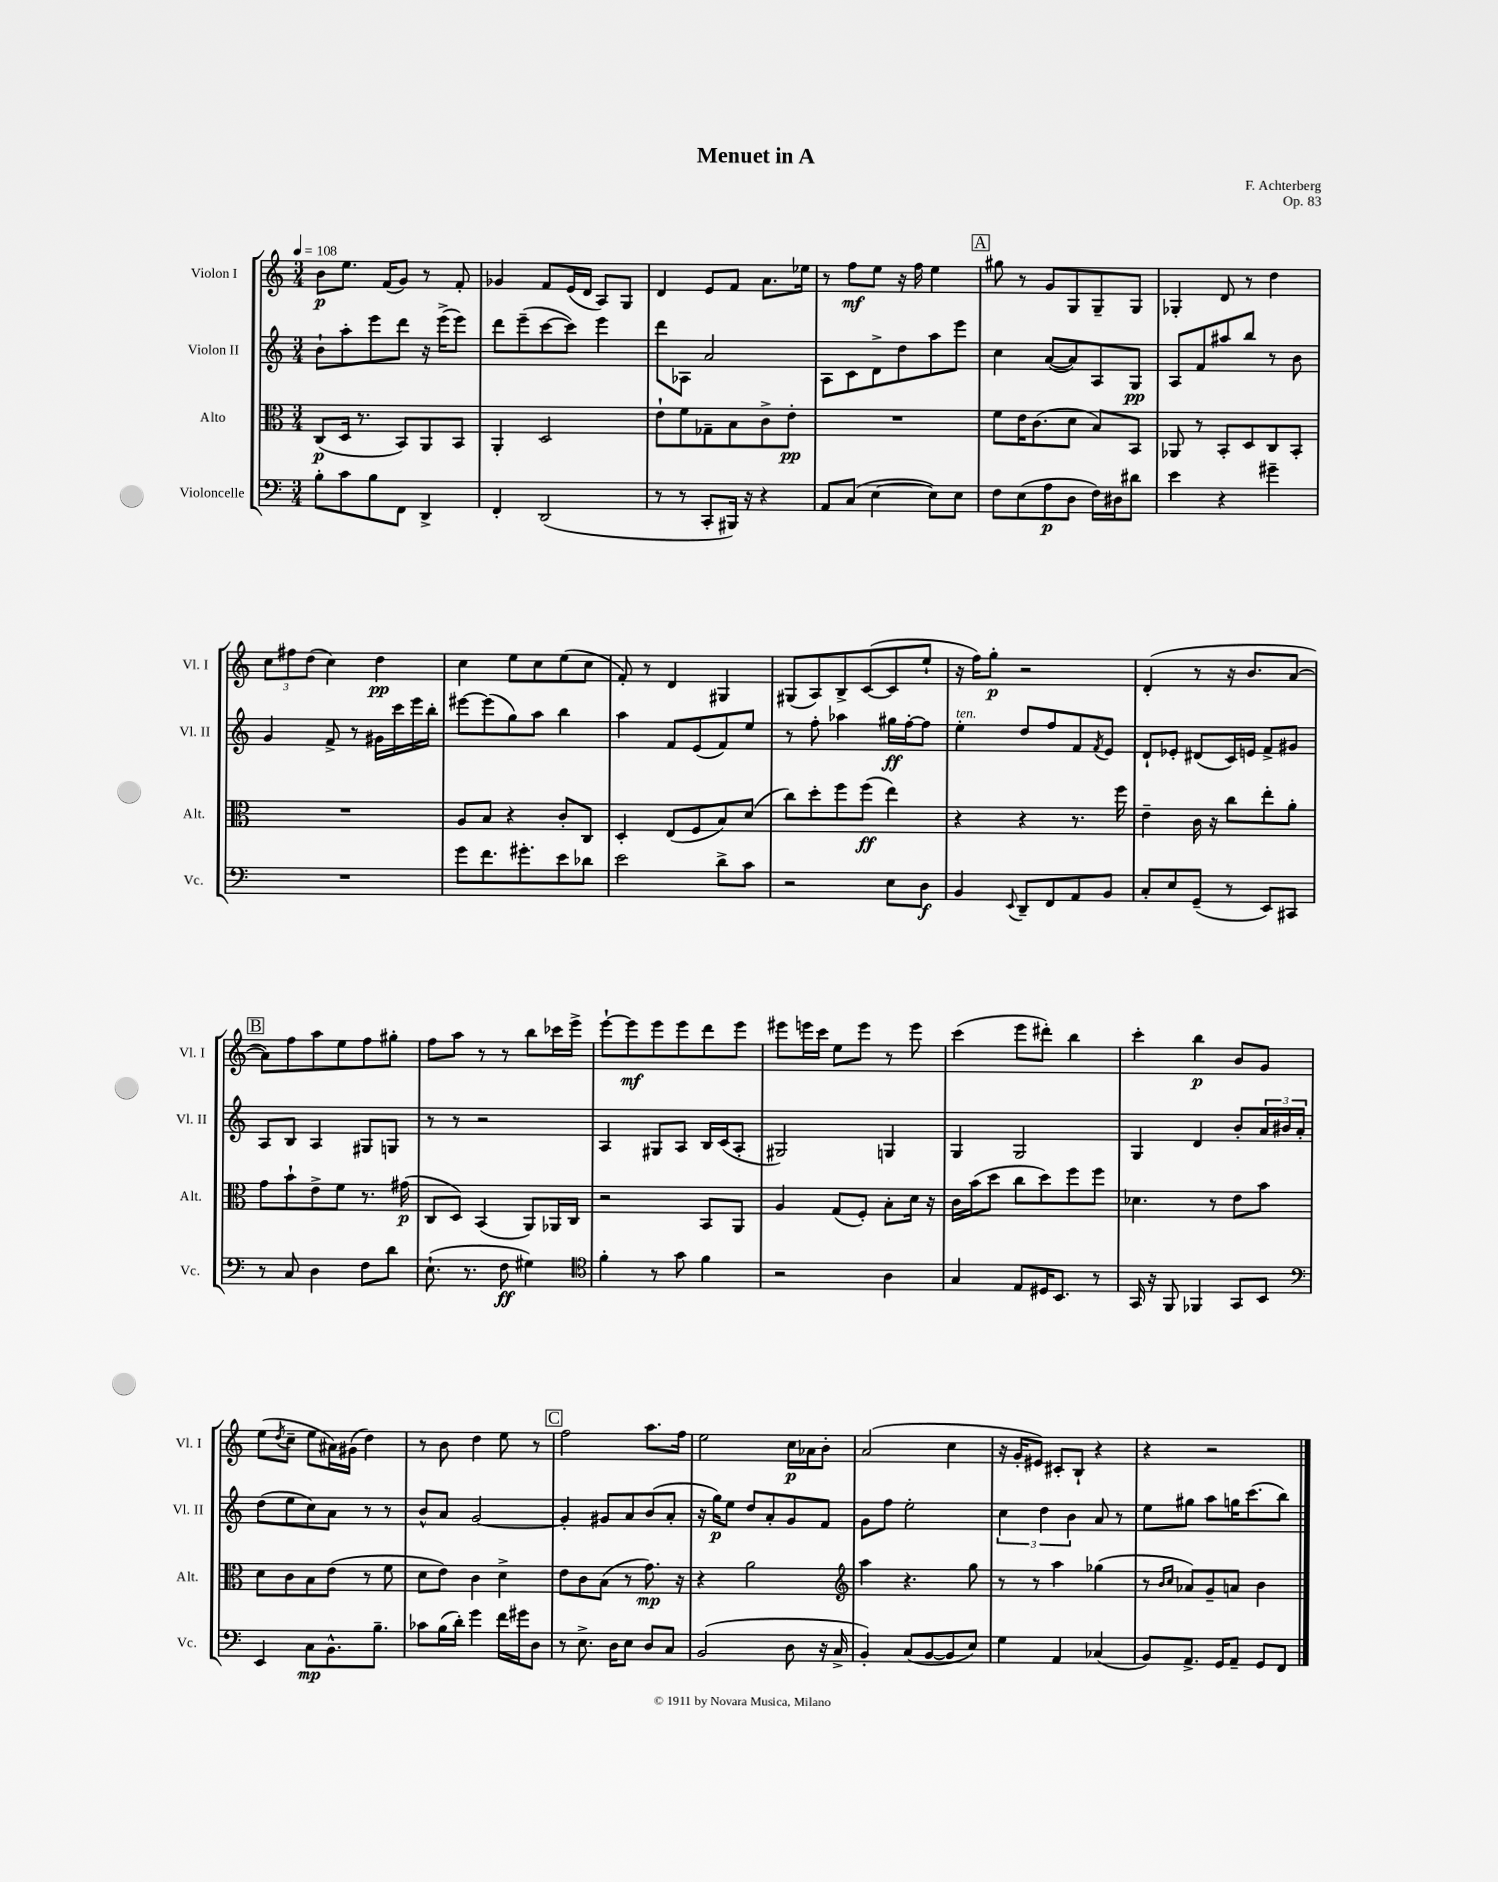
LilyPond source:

\header { title = "Menuet in A" composer = "F. Achterberg" opus = "Op. 83" }
<<
\new StaffGroup <<
\new Staff = "s0" \with { instrumentName = "Violon I" shortInstrumentName = "Vl. I" } {
    \clef treble \key c \major \numericTimeSignature \time 3/4 \tempo 4 = 108
    b'8\p e''8. f'16( g'8) r8 f'8-. |
    ges'4 f'8 e'16( d'16 a8) g8 |
    d'4 e'8 f'8 a'8. ees''16 |
    r8 f''8\mf e''8 r16 f''16 e''4 |
    \mark \markup { \box "A" } gis''8 r8 g'8 g8 g8-- g8 |
    ges4-. d'8 r8 d''4 |
    \tuplet 3/2 { c''8 fis''8 d''8( } c''4) d''4\pp |
    c''4 e''8 c''8 e''8( c''8 |
    f'8-.) r8 d'4 gis4 |
    gis8( a8) b8-> c'8~( c'8 e''8-! |
    r16 f''16) g''8-.\p r2 |
    d'4-.( r8 r16 b'8. a'8~ |
    \mark \markup { \box "B" } a'8) f''8 a''8 e''8 f''8 gis''8-. |
    f''8 a''8 r8 r8 b''8 ces'''16 e'''16-> |
    e'''8~-! e'''8\mf e'''8 e'''8 d'''8 e'''8 |
    eis'''8 e'''16 c'''16 e''8 e'''8 r8 e'''8 |
    c'''4( e'''8 dis'''8-.) b''4 |
    c'''4-. b''4\p b'8 g'8 |
    e''8( \acciaccatura { d''8 } c''8-- e''8 ais'16) gis'16( d''4) |
    r8 b'8 d''4 e''8 r8 |
    \mark \markup { \box "C" } f''2 a''8. f''16 |
    e''2 c''16\p aes'16 b'8-. |
    a'2( c''4 |
    r16 g'16-. eis'8) cis'8-. b8-! r4 |
    r4 r2 \bar "|." |
}
\new Staff = "s1" \with { instrumentName = "Violon II" shortInstrumentName = "Vl. II" } {
    \clef treble \key c \major \numericTimeSignature \time 3/4
    b'8-! a''8-. e'''8 d'''8 r16 e'''16->( e'''8) |
    d'''8 e'''8--( c'''8~ c'''8) e'''4 |
    d'''8 aes8 a'2 |
    a8 c'8 d'8-> d''8 a''8 e'''8 |
    \mark \markup { \box "A" } c''4 a'8~( a'8) a8 g8\pp |
    a8 f'8 ais''8 b''8 r8 b'8 |
    g'4 f'8-> r8 gis'16 c'''16 e'''16 b''16-. |
    eis'''8~ eis'''8( g''8) a''8 b''4 |
    a''4 f'8 e'8( f'8) e''8 |
    r8 f''8-. aes''4 gis''16\ff f''16~-. f''8 |
    e''4-.^\markup { \italic "ten." } d''8 f''8 f'8 \acciaccatura { f'8 } e'8 |
    d'8-! ees'8-. dis'8( c'16) e'16 f'8-> gis'8 |
    \mark \markup { \box "B" } a8 b8 a4 gis8 g8 |
    r8 r8 r2 |
    a4 gis8 a8 b16 c'16( a8-. |
    gis2) g4 |
    g4 g2 |
    g4 d'4 b'8-. \tuplet 3/2 { a'16 bis'16 a'16-. } |
    d''8( e''8 c''8) a'8 r8 r8 |
    b'8-^ a'8 g'2~ |
    \mark \markup { \box "C" } g'4-. gis'8 a'8 b'8( a'8-. |
    r16 g''16\p) e''8 d''8 a'8-. g'8 f'8 |
    g'8 f''8 e''2-. |
    \tuplet 3/2 { c''4 d''4 b'4 } a'8 r8 |
    e''8 gis''8 a''8 g''16 c'''8.( b''8) \bar "|." |
}
\new Staff = "s2" \with { instrumentName = "Alto" shortInstrumentName = "Alt." } {
    \clef alto \key c \major \numericTimeSignature \time 3/4
    c8\p( d16 r8. b,8) a,8 b,8 |
    a,4-. d2 |
    e'8-! f'8 ges8-- b8 c'8-> e'8-.\pp |
    R2. |
    \mark \markup { \box "A" } f'8 e'16 c'8.( d'8 b8) b,8 |
    aes,8 r8 b,8-. d8 c8 b,8-. |
    R2. |
    a8 b8 r4 c'8-. c8 |
    d4-. e8( f8 b8) d'8( |
    c''8) d''8-. f''8 f''8\ff( e''4) |
    r4 r4 r8. f''16 |
    e'4-- c'16 r16 c''8 e''8-. a'8-. |
    \mark \markup { \box "B" } g'8 b'8-! e'8-> f'8 r8. gis'16\p( |
    c8 d8) b,4( a,8) aes,16 c16 |
    r2 b,8 a,8 |
    a4 g8( f8-.) b8-. d'16 r16 |
    c'16 b'16( d''8 c''8 d''8) f''8 f''8 |
    des'4. r8 e'8 b'8 |
    d'8 c'8 b8 e'8( r8 f'8 |
    d'8 e'8) c'4 d'4-> |
    \mark \markup { \box "C" } e'8 c'8 b8( r8 g'8.\mp) r16 |
    r4 a'2 |
    \clef treble a''4 r4. g''8 |
    r8 r8 a''4 ges''4( |
    r8 \grace { b'16 c''16 } aes'8) g'8-- a'8 b'4 \bar "|." |
}
\new Staff = "s3" \with { instrumentName = "Violoncelle" shortInstrumentName = "Vc." } {
    \clef bass \key c \major \numericTimeSignature \time 3/4
    b8-. c'8 b8 f,8 d,4-> |
    f,4-. d,2( |
    r8 r8 c,8-. bis,,16) r16 r4 |
    a,8 c8( e4~ e8) e8 |
    \mark \markup { \box "A" } f8 e8( a8\p d8 f16) dis16 dis'8 |
    e'4 r4 gis'4-- |
    R2. |
    g'8 f'8. gis'8.-. e'8 des'8 |
    e'2 d'8-> c'8 |
    r2 e8 d8\f |
    b,4 \appoggiatura { e,8 } d,8-- f,8 a,8 b,8 |
    c8-. e8 g,8--( r8 e,8) cis,8 |
    \mark \markup { \box "B" } r8 c8 d4 f8 d'8 |
    e8.-!( r8. f8\ff gis4) |
    \clef tenor f'4-. r8 g'8 f'4 |
    r2 a4 |
    g4 e8 dis16 b,8. r8 |
    g,16 r16 f,8 fes,4 g,8 b,8 |
    \clef bass e,4 c8\mp b,8.-^ b8.-- |
    ces'8 b16( d'16-.) g'4 f'16 gis'16 d8 |
    \mark \markup { \box "C" } r8 e8.-> d16 e8 d8 c8 |
    b,2( d8 r16 c16-> |
    b,4-.) c8( b,8~ b,8 e8) |
    g4 a,4 ces4( |
    b,8) a,8.-> g,16 a,8-- g,8 f,8 \bar "|." |
}
>>
>>
\layout { \context { \Score \remove "Bar_number_engraver" } }
